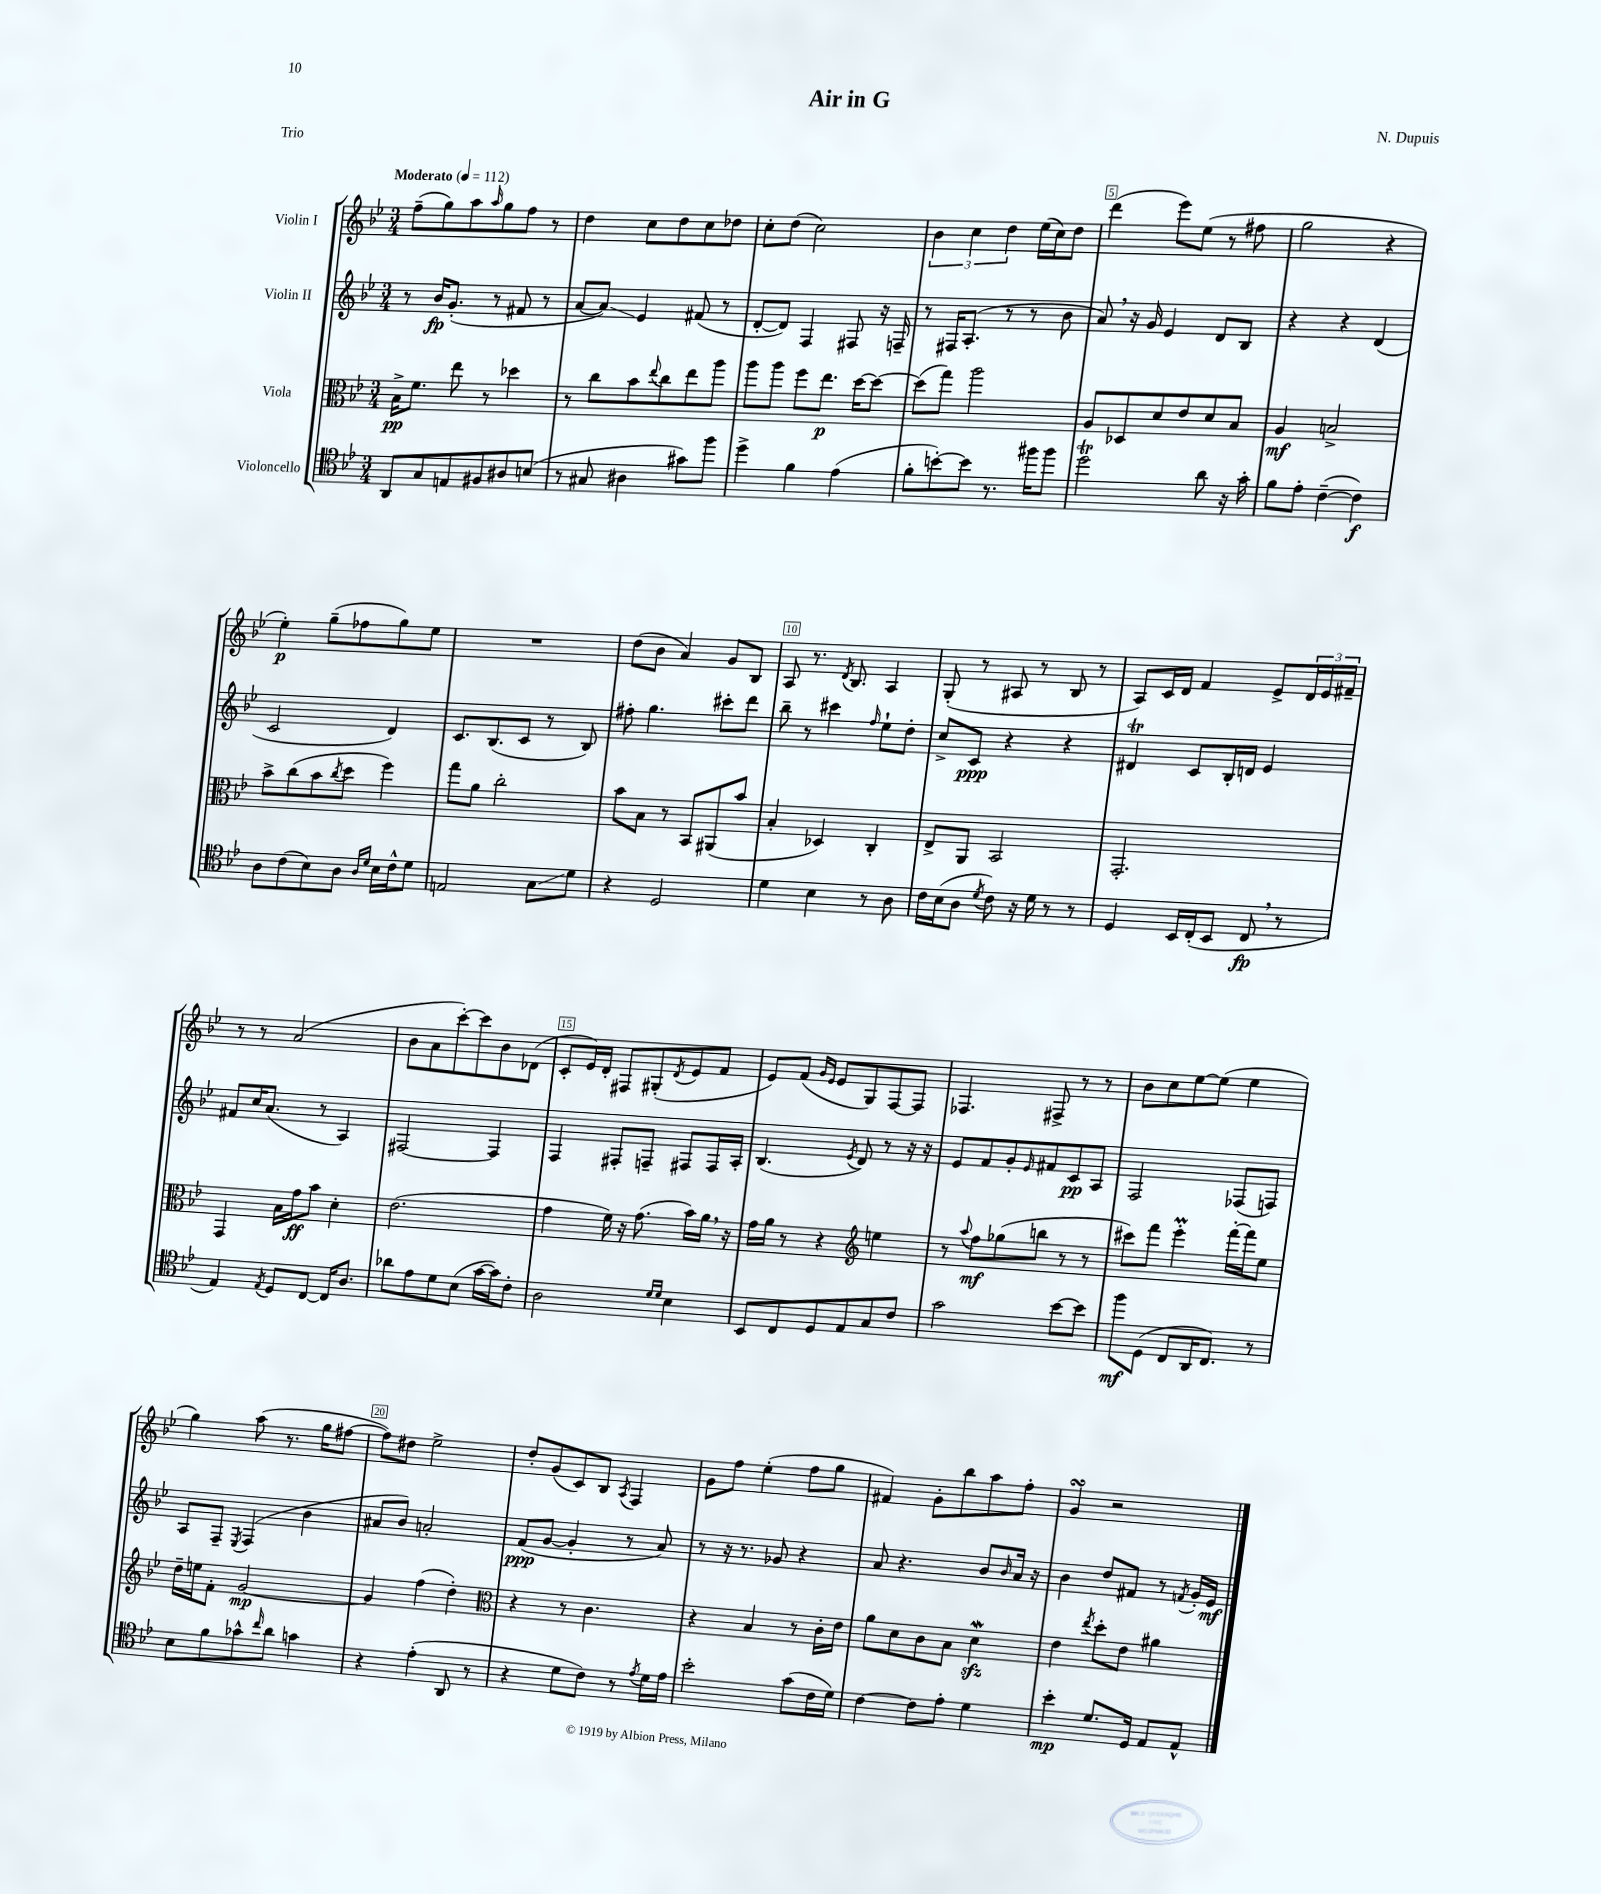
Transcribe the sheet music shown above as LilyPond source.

\header { title = "Air in G" composer = "N. Dupuis" piece = "Trio" }
<<
\new StaffGroup <<
\new Staff = "s0" \with { instrumentName = "Violin I" } {
    \clef treble \key bes \major \numericTimeSignature \time 3/4 \tempo "Moderato" 4 = 112
    f''8--( g''8) a''8 \grace { a''16 } g''8 f''8 r8 |
    d''4 c''8 d''8 c''8 des''8 |
    c''8-. d''8( c''2) |
    \tuplet 3/2 { bes'4 c''4 d''4 } ees''16( c''16) d''8 |
    d'''4( ees'''8) ees''8( r8 fis''8 |
    g''2 r4 |
    ees''4-.\p) g''8--( fes''8 g''8) ees''8 |
    R2. |
    d''8( bes'8 a'4) g'8 bes8 |
    a8 r8. \acciaccatura { d'8 } bes8. a4 |
    g8-.( r8 ais8 r8 bes8 r8 |
    a8) c'16 d'16 f'4 ees'8-> \tuplet 3/2 { d'16 ees'16 fis'16-- } |
    r8 r8 a'2( |
    bes'8 a'8 c'''8~-.) c'''8 bes'8 des'8( |
    c'8-. ees'16) d'16-. fis8 gis8-.( \acciaccatura { d'8 } ees'8 f'8 |
    ees'8) f'8( \grace { g'16 ees'16 } ees'8 g8) f8~ f8 |
    fes4. fis8-> r8 r8 |
    bes'8 c''8 ees''8~ ees''8( ees''4 |
    g''4) a''8( r8. g''16 fis''8~ |
    fis''8) dis''8 ees''2-> |
    d''8-. g'8( c'8) bes8 \acciaccatura { a8 } f4 |
    g'8 f''8 ees''4-.( f''8 g''8 |
    fis'4) g'8-. bes''8 a''8 f''8-. |
    g'4\turn r2 \bar "|." |
}
\new Staff = "s1" \with { instrumentName = "Violin II" } {
    \clef treble \key bes \major \numericTimeSignature \time 3/4
    r8 bes'16\fp g'8.-.( r8 fis'8 r8 |
    a'8~ a'8\glissando) ees'4 fis'8( r8 |
    d'8~-. d'8) f4 fis8 r16 f16-- |
    r8 fis16 a8.-.( r8 r8 bes'8 |
    a'8) \breathe r16 g'16 ees'4 d'8 bes8 |
    r4 r4 d'4( |
    c'2 d'4) |
    c'8. bes8.( c'8 r8 bes8) |
    fis''8-. g''4. cis'''8-. d'''8 |
    bes''8-- r8 cis'''4 \grace { f''16 } ees''8-! d''8-. |
    c''8-> c'8\ppp r4 r4 |
    dis'4\trill c'8 bes16-. d'16 ees'4 |
    fis'8 c''16 a'8.( r8 a4) |
    fis2~ fis4 |
    f4 fis8-. f8-- fis8 fis16 a16-. |
    bes4.( \acciaccatura { ees'8 } d'8) r8 r16 r16 |
    ees'8 f'8 g'8-. \grace { ees'16 } fis'8 c'8\pp a8 |
    f2 fes8( f8) |
    a8 f8-- \acciaccatura { ees8 } f4( bes'4 |
    ais'8 bes'8) a'2-. |
    f'8\ppp( g'8~ g'4-. r8 a'8) |
    r8 r16 r8. ges'8 r4 |
    a'8 r4. bes'8 \grace { bes'16 } a'16 r16 |
    bes'4 d''8 fis'8 r8 \acciaccatura { f'8 } g'16-. ees'16\mf \bar "|." |
}
\new Staff = "s2" \with { instrumentName = "Viola" } {
    \clef alto \key bes \major \numericTimeSignature \time 3/4
    bes16->\pp f'8. ees''8 r8 des''4 |
    r8 c''8 bes'8 \appoggiatura { ees''8 } c''8 ees''8 a''8 |
    a''8 a''8 f''8 ees''8.\p d''16~ d''8~ |
    d''8( g''8) a''2 |
    a8 des8 d'8 ees'8 d'8 bes8 |
    a4\mf b2-> |
    bes'8-> c''8( bes'8 \acciaccatura { c''8 } d''8 f''4) |
    g''8 a'8 c''2-. |
    bes'8 bes8 r8 bes,8 ais,8( bes'8 |
    bes4-. des4) c4-. |
    ees8-> a,8 bes,2 |
    g,2.-. |
    g,4 bes16 g'16\ff bes'8 d'4-. |
    ees'2.( |
    g'4 f'16) r16 g'8.( bes'16) a'16 \breathe r16 |
    g'16 a'16 r8 r4 \clef treble e''4 |
    r8 \appoggiatura { a''8 } f''8\mf ges''8( b''8 r8 r8 |
    cis'''8) f'''8 ees'''4-.\prall f'''16~-. f'''16 ees''8 |
    d''16-- e''16 f'8-. g'2~\mp |
    g'4 f''4( d''4-.) |
    \clef alto r4 r8 c'4. |
    r4 bes4 r8 c'16-. ees'16 |
    a'8 d'8 c'8 bes8 d'4\mordent\sfz |
    ees'4 \acciaccatura { ees''8 } d''8-. ees'8 ais'4 \bar "|." |
}
\new Staff = "s3" \with { instrumentName = "Violoncello" } {
    \clef tenor \key bes \major \numericTimeSignature \time 3/4
    a,8 g8 e8 fis8 ais8 b8( |
    r8 gis8 ais4 gis'8) f''8 |
    d''4-> f'4 ees'4( |
    f'8-. b'8~-.) b'8 r8. fis''16 fis''8 |
    d''2\trill a'8 r16 g'16-. |
    f'8 ees'8-. c'4~--( c'4\f) |
    a8 c'8( bes8) a8 \grace { a16 d'16 } bes16 c'16-^ d'8 |
    e2 g8\glissando d'8 |
    r4 d2 |
    d'4 bes4 r8 a8 |
    c'16 bes16( a8 \acciaccatura { d'8 } c'8) r16 d'16 r8 r8 |
    d4 bes,16 c16-.( bes,8 c8\fp \breathe r8 |
    ees4) \acciaccatura { ees8 } d8 c8~ c16 a8. |
    aes'8 ees'8 d'8 bes8( g'16~ g'16) c'8-. |
    a2 \grace { d'16 d'16 } bes4 |
    bes,8 c8 d8 ees8 g8 c'8 |
    g'2 bes'8~ bes'8 |
    f''8\mf d8( c8 a,16 c8.) r8 |
    bes8 f'8 ges'8-^ \grace { c''16 } a'8 g'4 |
    r4 ees'4-.( a,8 r8 |
    r4 d'8 c'8) r8 \acciaccatura { ees'8 } d'16 ees'16 |
    bes'2-. g'8( c'16 d'16) |
    c'4~ c'8 ees'8-. d'4 |
    bes'4-.\mp d'8. d16 ees8 ees8-^ \bar "|." |
}
>>
>>
\layout { \context { \Score \override BarNumber.break-visibility = ##(#f #t #t) barNumberVisibility = #(every-nth-bar-number-visible 5) \override BarNumber.stencil = #(make-stencil-boxer 0.1 0.3 ly:text-interface::print) } }
